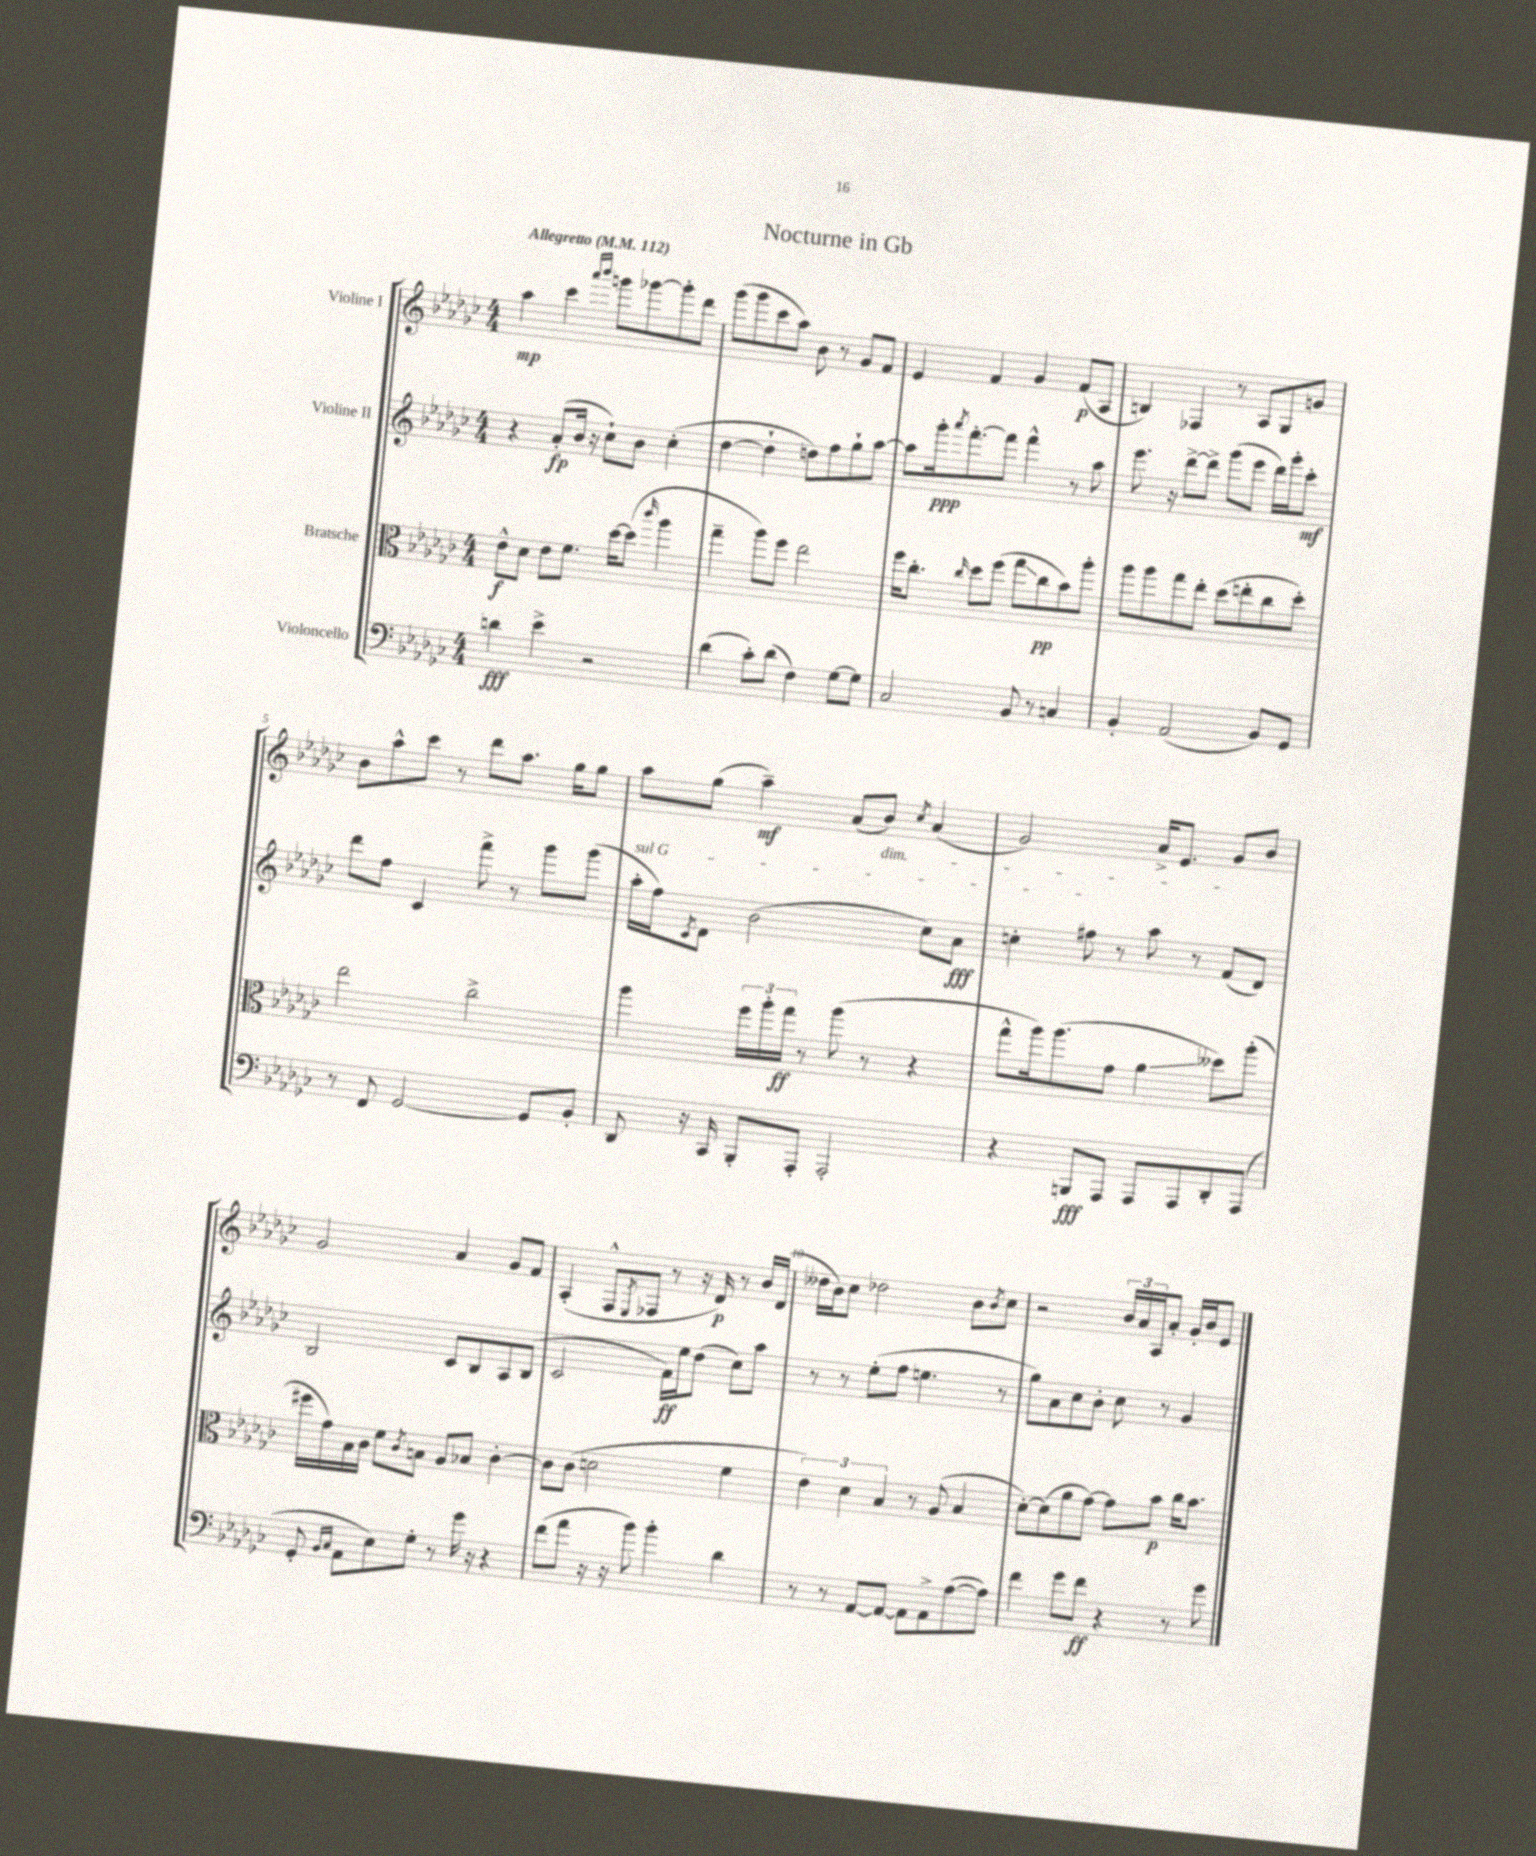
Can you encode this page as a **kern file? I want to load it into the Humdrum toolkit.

**kern	**kern	**kern	**kern
*staff4	*staff3	*staff2	*staff1
*clefF4	*clefC3	*clefG2	*clefG2
*k[b-e-a-d-g-c-]	*k[b-e-a-d-g-c-]	*k[b-e-a-d-g-c-]	*k[b-e-a-d-g-c-]
*M4/4	*M4/4	*M4/4	*M4/4
*MM112	*MM112	*MM112	*MM112
4d	8e-^^	4r	4aa-
.	8d-	.	.
4e-^	8e-	(8a-'	4ccc-
.	8.f	16b-	.
.	.	16r	.
.	.	.	16qqaaa-
.	.	.	16qqbbb-
2r	.	8cc-`)	8ggg
.	[16dd-	.	.
.	(8dd-]	8b-	[8ggg-
.	16qqccc-	.	.
.	4aa-	(4cc-'	8ggg-']
.	.	.	8ddd-
=	=	=	=
(4d-	4gg-~	[4dd-	(8ggg-
.	.	.	8ggg-
8c-')	8aa-)	4dd-`]	8ccc-
(8d-	8ff	.	8aa-)
4F)	2ee-	8dd)	8b-
.	.	8ff	8r
[8G-	.	8gg-`	8g-
8G-]	.	[8aa-	8f
=	=	=	=
2C-	16ff	8aa-]	4e-
.	8.cc-'	.	.
.	.	16ggg-'	.
.	.	8qaaa-	.
.	.	[8.fff'	.
.	16qqcc-	.	.
.	8dd-	.	4f
.	(8ff	8fff]	.
8BB-	8gg-	4fff^^	4g-
8r	8cc-	.	.
4C	8b-)	8r	(8f
.	8aa-'	8aa-	8A-
=	=	=	=
4BB-'	8aa-	8.eee-	4B)
.	8aa-	.	.
.	.	16r	.
(2AA-	8gg-	[8ddd-^	4F-
.	8ee-'	8ddd-^]	.
.	(8dd-	(8ggg-	8r
.	8ee'	8eee-	8A-
8BB-)	8cc-	16ddd-)	8G-
.	.	16ggg-'	.
8GG-	8dd-')	8ccc-'	8g
=	=	=	=
8r	2ee-	8ddd-	8b-
8FF	.	8ff	8aa-^^
[2GG-	.	4c-	8ccc-
.	.	.	8r
.	2cc-^	8fff^	8ddd-
.	.	8r	8.aa-
8GG-]	.	8ggg-	.
.	.	.	16gg-
8BB-'	.	(8ggg-	8gg-
=	=	=	=
8DD-	4aa-	16aa-'	8aa-
.	.	16ff)	.
.	.	8qc-	.
16r	.	8d-	(8gg-
16CC-	.	.	.
8BBB-'	24ff	(2b-	4aa-~)
.	24aa-'	.	.
.	24gg-	.	.
8AAA-'	8r	.	.
2AAA-'	(8aa-	.	(8a-
.	8r	.	8b-)
.	.	.	8qcc-
.	4r	8cc-)	(4a-
.	.	8a-	.
=	=	=	=
4r	8gg-^^	4cc'	2g-)
.	16aa-)	.	.
.	(8.aa-	.	.
8BBB	.	8ff#	.
8AAA-	8g-	8r	.
8AAA-	4a-	8aa-	16a-^
.	.	.	8.e-
8AAA-	.	8r	.
8DD-'	8dd--)	(8f	8g-
(8AAA-	(8aa-'	8d-)	8b-
=	=	=	=
8GG-'	16ff#	2B-	2g-
.	16g-)	.	.
16qqBB-	.	.	.
16qqC-	.	.	.
8AA-	16B-	.	.
.	16c-	.	.
8E-)	8f	.	.
.	8qc-	.	.
8G-'	8B	.	.
8r	8A-	8c-	4a-
16g-	8B-	8B-	.
16r	.	.	.
4r	[4c-'	8A-	8g-
.	.	(8B-	8f
=	=	=	=
(8f	8c-]	2c-	(4A-'
8a-	(8c-	.	.
16r	2d	.	8F^^
16r	.	.	.
.	.	.	8qE-
8b-)	.	.	8F-
4b-'	.	16f)	8r
.	.	16ee-	.
.	.	(8dd-	16r
.	.	.	16d-)
4d-	4f	8cc-)	8r
.	.	8aa-	16b-
.	.	.	(16d-
=	=	=	=
8r	6e-)	8r	16dd--
.	.	.	16b-)
8r	.	8r	8cc-
.	6d-	.	.
[8AA-	.	(8ee-'	2dd-
.	6B-	.	.
8AA-_	.	8ff	.
8AA-]	8r	4.ee	.
8AA-^	(8A-	.	.
([8A-	4B-	.	8b-
.	.	.	8qb-
8A-])	.	8r	8cc-
=	=	=	=
4f	[8d-')	8gg-)	2r
.	(8d-]	8a-	.
8g-	8a-	8cc-	.
8f	[8g-)	8b-'	.
4r	8g-]	8cc-	24b-
.	.	.	24a-
.	.	.	24A-
.	8b-	8r	8a-'
8r	16cc-	4g-	16g-'
.	8.b-	.	16b-
8g-	.	.	8e-
==	==	==	==
*-	*-	*-	*-
